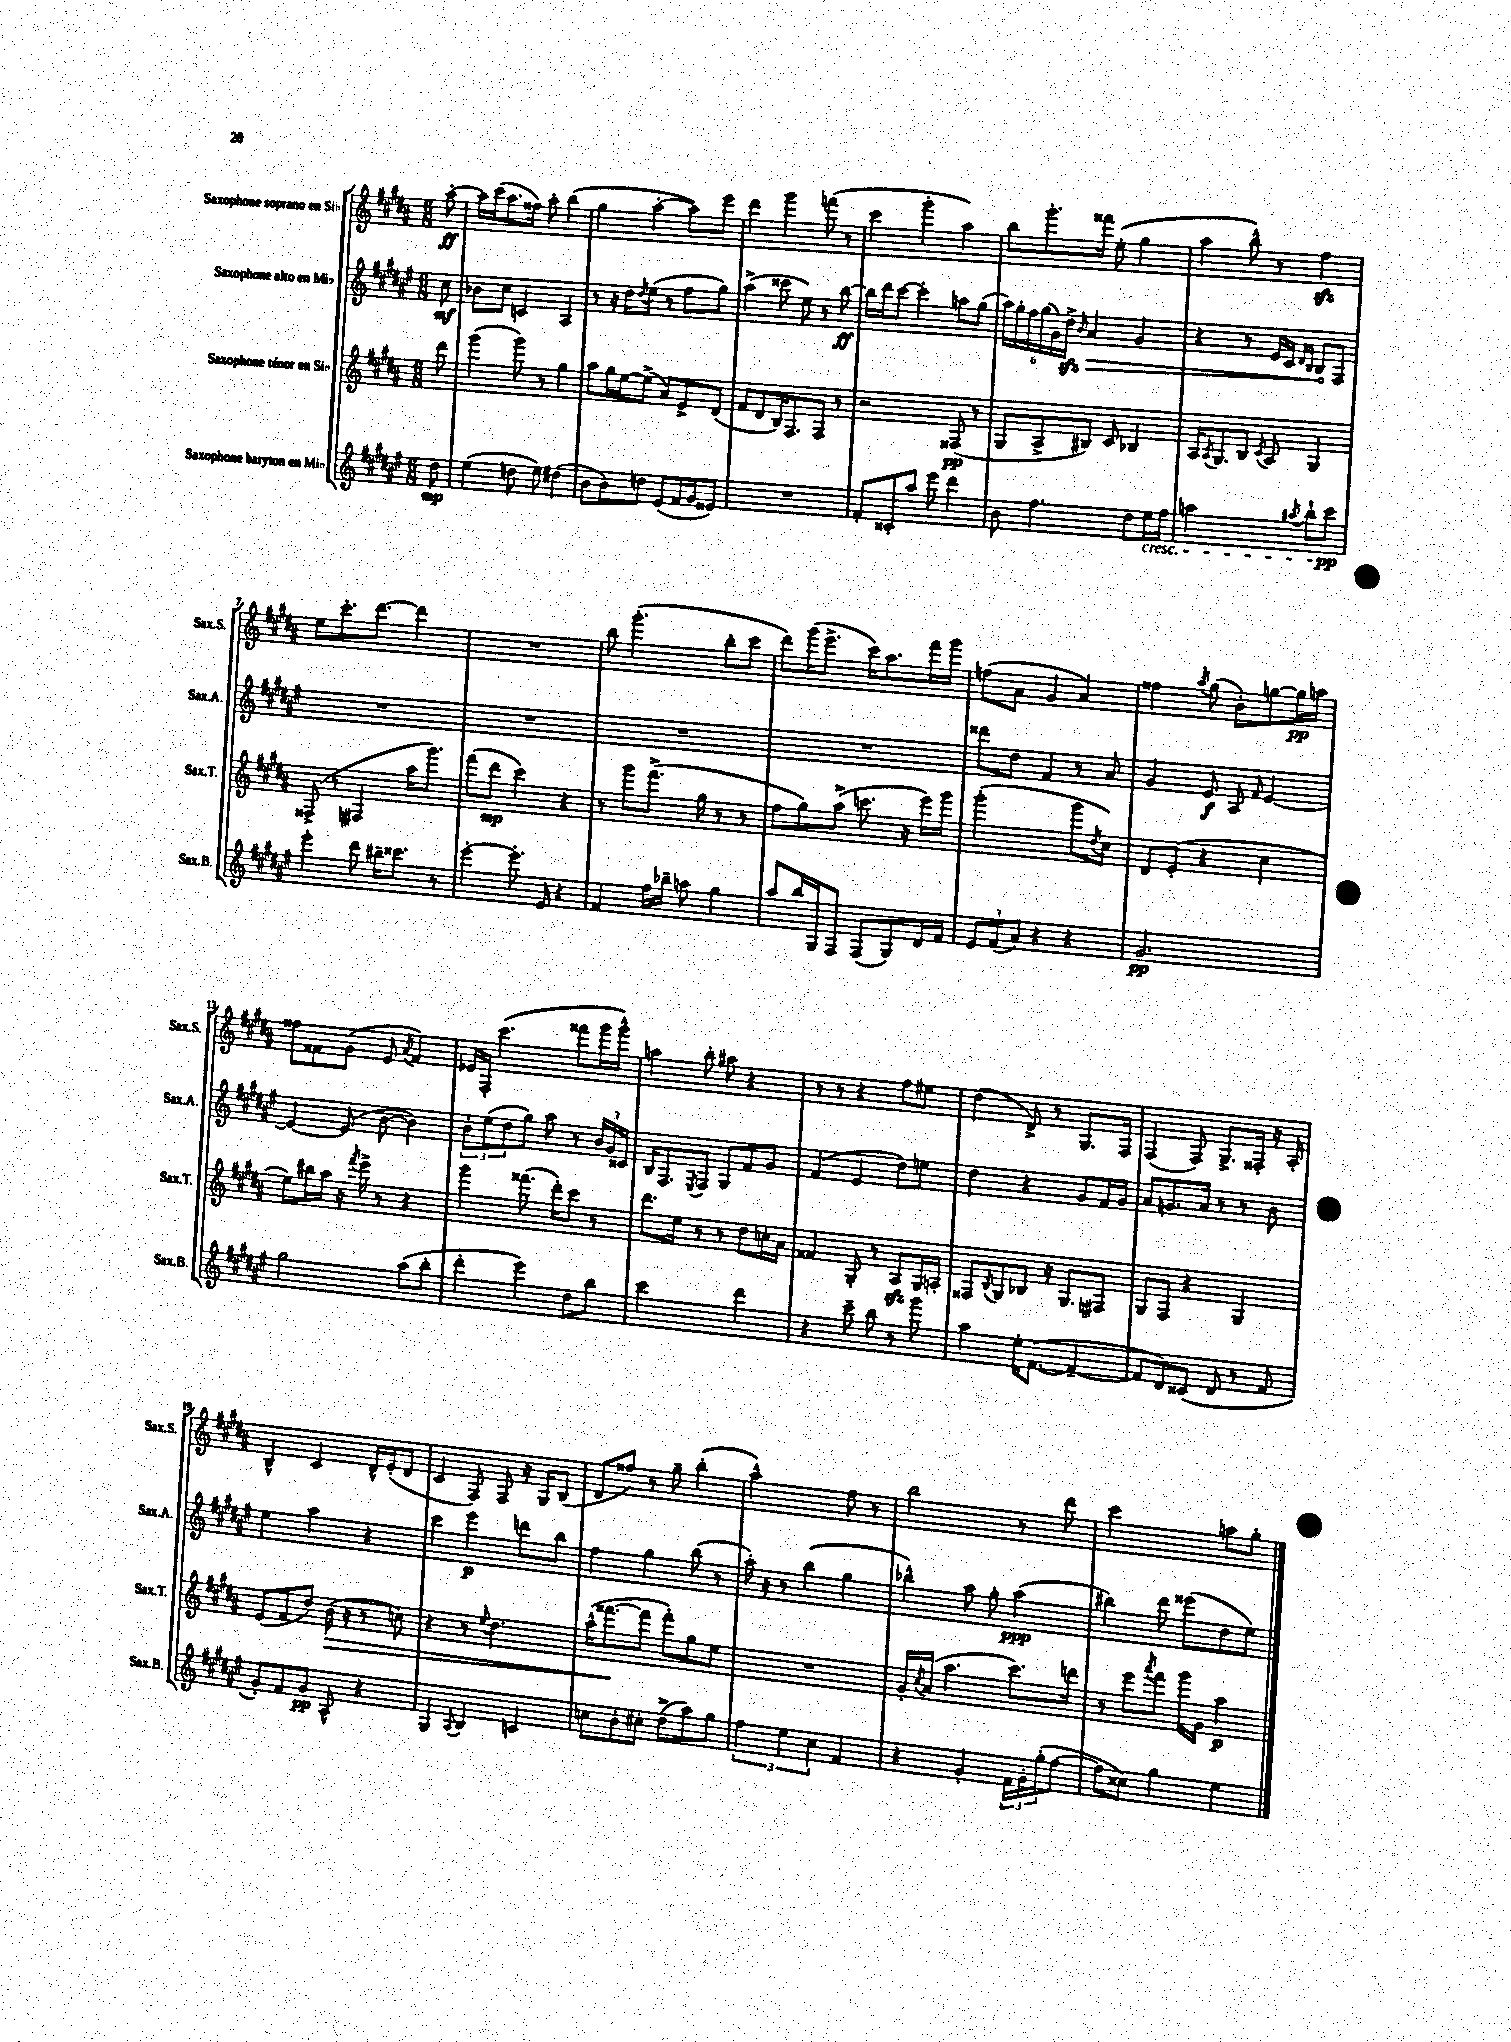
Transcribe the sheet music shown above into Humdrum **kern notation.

**kern	**dynam	**kern	**dynam	**kern	**dynam	**kern	**dynam
*part4	*part4	*part3	*part3	*part2	*part2	*part1	*part1
*staff4	*staff4	*staff3	*staff3	*staff2	*staff2	*staff1	*staff1
*I"Saxophone baryton en Mi♭	*	*I"Saxophone ténor en Si♭	*	*I"Saxophone alto en Mi♭	*	*I"Saxophone soprano en Si♭	*
*I'Sax.B.	*	*I'Sax.T.	*	*I'Sax.A.	*	*I'Sax.S.	*
*clefG2	*	*clefG2	*	*clefG2	*	*clefG2	*
*k[f#c#g#d#a#e#]	*	*k[f#c#g#d#a#]	*	*k[f#c#g#d#a#e#]	*	*k[f#c#g#d#a#]	*
*M6/8	*	*M6/8	*	*M6/8	*	*M6/8	*
=	=	=	=	=	=	=	=
8dd#\	mp	8ddd#\	.	8cc#\	mf	[8aa#'\	ff
=1	=1	=1	=1	=1	=1	=1	=1
(4ee#\	.	(4ggg#\	.	8b-X\L	.	16aa#\LL]	.
.	.	.	.	.	.	(16ccc#\J	.
.	.	.	.	8cc#\J	.	8.aa#\	.
8ddn\	.	8ggg#\)	.	4cn/	.	.	.
.	.	.	.	.	.	16ff##X\Jk)	.
8ee#\)	.	8r	.	.	.	8aa#'\	.
(4dd#X\	.	4gg#\	.	4A#/	.	(4bb\	.
=2	=2	=2	=2	=2	=2	=2	=2
8b\L	.	8aa#\L	.	8r	.	4gg#\	.
8b\)	.	16gg#\L	.	16r	.	.	.
.	.	[16ee\J	.	16dd#\KL	.	.	.
.	.	.	.	8qdd#/	.	.	.
8ddn\J	.	(8ee^\J]	.	(8ee#\J	.	[4aa#'\	.
(8e#/L	.	8a#/L)	.	8r	.	.	.
16f#/L	.	8e^/	.	8ff#\L	.	8aa#\L])	.
16g#/J	.	.	.	.	.	.	.
8e##X/J)	.	(8d#/J	.	8gg#\J)	.	8eee\J	.
=3	=3	=3	=3	=3	=3	=3	=3
2.r	.	8f#/L	.	(4aa#^\	.	4ddd#\	.
.	.	8d#/	.	.	.	.	.
.	.	16B/K)	.	8ccc##X\	.	4ggg#\	.
.	.	8.F#/	.	.	.	.	.
.	.	.	.	8ee#\)	.	.	.
.	.	8F#/J	.	8r	.	(8fffn\	.
.	.	8r	.	[8bb\	ff	8r	.
=4	=4	=4	=4	=4	=4	=4	=4
8f#'/L	.	2r	.	16bb\LL]	.	4ccc#\	.
.	.	.	.	16ddd#\J	.	.	.
8c##X'/	.	.	.	[8ccc#\J	.	.	.
8aa#/J	.	.	.	4ccc#'\]	.	4ggg#'\	.
8eee#\	.	.	.	.	.	.	.
4ddd#\	.	(8F##X/	pp	8aan\L	.	4aa#\)	.
.	.	8r	.	(8gg#\J	.	.	.
=5	=5	=5	=5	=5	=5	=5	=5
8b\	.	8G#/L	.	24aa#\LL)	.	8bb\L	.
.	.	.	.	24gg#'\	.	.	.
.	.	.	.	24ff#\	.	.	.
4.ff#\	.	8A#^/	.	(24gg#\	.	8.ggg#'\	.
.	.	.	.	24g#\)	.	.	.
.	.	.	.	24dd#zz^\JJ	.	.	.
.	.	.	.	16qqb/	.	.	.
!	!	!	!	!	!LO:HP:b	!	!
.	.	8B#X/J)	.	4a#/	>	.	.
.	.	.	.	.	.	16fff##X\Jk	.
.	.	8c#/	.	.	.	(8ee'\	.
8dd#\L	.	4B-X/	.	4g#/	.	4gg#\	.
!LO:TX:b:i:t=cresc.	!	!	!	!	!	!	!
16ee#\L	.	.	.	.	.	.	.
16ff#\JJ	.	.	.	.	.	.	.
=6	=6	=6	=6	=6	=6	=6	=6
2aan\	.	16A#/KL	.	4r	.	4aa#\	.
.	.	8qA#/	.	.	.	.	.
.	.	8.G#/	.	.	.	.	.
.	.	8B/J	.	8r	.	8bb^^\)	.
.	.	8qc#/	.	.	.	.	.
.	.	8A#/	.	16e#/LL	.	8r	.
.	.	.	.	16c#/JJ	.	.	.
.	.	.	.	16qqd#/LL	.	.	.
8qaa#X/	.	.	.	16qqB/JJ	.	.	.
8bb`\L	.	4G#/	.	8B/L	.	4ff#zz\	.
8ccc#\J	pp	.	.	8F#/J	]	.	.
!!LO:LB:g=z
=7	=7	=7	=7	=7	=7	=7	=7
4eee#'\	.	(8F##X^/	.	2.r	.	8ee\L	.
.	.	8r	.	.	.	8.ccc#'\	.
8ddd#\	.	4F#X/	.	.	.	.	.
.	.	.	.	.	.	[8.ddd#\J	.
16bb#X~\KL	.	.	.	.	.	.	.
8.ccc##X\J	.	.	.	.	.	.	.
.	.	16aa#\KL	.	.	.	4ddd#\]	.
.	.	8.ggg#\J)	.	.	.	.	.
8r	.	.	.	.	.	.	.
=8	=8	=8	=8	=8	=8	=8	=8
[4eee#'\	.	(8fff#\L	.	2.r	.	2.r	.
.	.	8ddd#\J	mp	.	.	.	.
8.eee#'\]	.	4ccc#\)	.	.	.	.	.
16e#/	.	.	.	.	.	.	.
4r	.	4r	.	.	.	.	.
=9	=9	=9	=9	=9	=9	=9	=9
4f#/	.	8r	.	2.r	.	8bb\	.
.	.	8ggg#\L	.	.	.	(4.ggg#'\	.
16ff#\LL	.	(8.fff#^\J	.	.	.	.	.
16bb-X~\JJ	.	.	.	.	.	.	.
8aan\	.	.	.	.	.	.	.
.	.	16gg#\	.	.	.	.	.
4gg#\	.	8r	.	.	.	8bb'\L	.
.	.	8r	.	.	.	8ccc#\J	.
=10	=10	=10	=10	=10	=10	=10	=10
8aa#/L	.	8ff#\L	.	2.r	.	8ddd#\L)	.
16bb/L	.	8gg#\)	.	.	.	(16ggg#\K	.
16G#/J	.	.	.	.	.	8.eee^\J	.
8F#/J	.	(8aa#^\J	.	.	.	.	.
(8F#/L	.	8.cccn\	.	.	.	16ccc#\KL)	.
.	.	.	.	.	.	8.aa#\	.
8G#/)	.	.	.	.	.	.	.
.	.	16r	.	.	.	.	.
16d#/L	.	16eee\LL)	.	.	.	16fff#\L	.
16f#/JJ	.	16ggg#\JJ	.	.	.	16ggg#\JJ	.
=11	=11	=11	=11	=11	=11	=11	=11
12e#/L	.	(2ggg#'\	.	8ddd##X\L	.	(8ffn\L	.
(12f#/	.	.	.	.	.	.	.
.	.	.	.	8dd#\J	.	8a#\J	.
12a#/J)	.	.	.	.	.	.	.
4r	.	.	.	4f#/	.	4g#/	.
4r	.	8ggg#\L	.	8r	.	4a#/)	.
.	.	8qdd#/	.	.	.	.	.
.	.	8cc#\J)	.	8a#/	.	.	.
=12	=12	=12	=12	=12	=12	=12	=12
2.g#/	pp	8d#/L	.	4g#/	.	4ff##X\	.
.	.	(8e'/J	.	.	.	.	.
.	.	.	.	.	.	8qaa#/	.
.	.	4r	.	8e#/	f	(8gg#\	.
.	.	.	.	8A#/	.	8b'\L)	.
.	.	.	.	16qqf#/	.	.	.
.	.	4cc#\	.	[4e#/	.	[8ggn\	.
.	.	.	.	.	.	16gg\L]	pp
.	.	.	.	.	.	16aan\JJ	.
!!LO:LB:g=z
=13	=13	=13	=13	=13	=13	=13	=13
2gg#\	.	8ee\L)	.	4e#/_	.	8ff##X\L	.
.	.	16bb#X\L	.	.	.	8f##X\	.
.	.	16aa#\JJ	.	.	.	.	.
.	.	16r	.	(8e#/]	.	(8g#\J	.
.	.	8qfff#/	.	.	.	.	.
.	.	16eee^\	.	.	.	.	.
.	.	8r	.	[8b\	.	8e/	.
.	.	.	.	.	.	8qa#/	.
(8aa#\L	.	4r	.	4b\])	.	4f##/)	.
8bb'\J	.	.	.	.	.	.	.
=14	=14	=14	=14	=14	=14	=14	=14
4ddd#'\	.	4ggg#\	.	12b'\L	.	16e-X/LL	.
.	.	.	.	.	.	16F#'/JJ	.
.	.	.	.	(12ee#\	.	.	.
.	.	.	.	.	.	(4.ccc#\	.
.	.	.	.	12dd#\	.	.	.
4eee#\)	.	(8.fff##X\	.	8gg#\J)	.	.	.
.	.	.	.	8aa#\	.	.	.
.	.	16ddd#'\KL)	.	.	.	.	.
8dd#\L	.	8ccc#\J	.	8r	.	8fff##X\L	.
8bb\J	.	8r	.	24b/LL	.	16ggg#\L	.
.	.	.	.	24g#/	.	.	.
.	.	.	.	.	.	16ggg#^^\JJ)	.
.	.	.	.	24c##X/JJ	.	.	.
=15	=15	=15	=15	=15	=15	=15	=15
2ccc#\	.	8.ddd#\L	.	16B/KL	.	4aan\	.
.	.	.	.	8.F#/	.	.	.
.	.	16ee\Jk	.	.	.	.	.
.	.	.	.	8qE#/	.	.	.
.	.	8r	.	8F#/J	.	8bb'\	.
.	.	8r	.	8G#/L	.	8aa#X\	.
4ddd#\	.	8dd#\L	.	8f#/	.	4r	.
.	.	16ccn'\L	.	8g#/J	.	.	.
.	.	16a#\JJ	.	.	.	.	.
=16	=16	=16	=16	=16	=16	=16	=16
4r	.	4f##X/	.	(4f#/	.	8r	.
.	.	.	.	.	.	8r	.
8ccc#~\	.	8G#'/	.	4e#/	.	4r	.
8bb\	.	8r	.	.	.	.	.
8r	.	8A#zz/L	.	8dd#\L)	.	8ff#\L	.
8ggg#\	.	16G#/L	.	8een\J	.	8ee#X\J	.
.	.	16An'/JJ	.	.	.	.	.
=17	=17	=17	=17	=17	=17	=17	=17
4aa#\	.	8F##X/L	.	4dd#\	.	(4dd#\	.
.	.	8qB/	.	.	.	.	.
.	.	8G#/	.	.	.	.	.
16ee#'\KL	.	8B-X/J	.	4r	.	8d#^/)	.
([8.f#\J	.	.	.	.	.	.	.
.	.	16r	.	.	.	8r	.
.	.	8.G#/L	.	.	.	.	.
4f#~/_	.	.	.	8g#/L	.	8.G#/L	.
.	.	8F#X/J	.	16f#/L	.	.	.
.	.	.	.	16g#/JJ	.	16F#/Jk	.
=18	=18	=18	=18	=18	=18	=18	=18
8f#/L]	.	8G#/L	.	8a#/L	.	(4F#/	.
8d#/)	.	8F#/J	.	8.gn/	.	.	.
(8c##X/J	.	4r	.	.	.	8F#/)	.
.	.	.	.	16a#/Jk	.	.	.
8d#/	.	.	.	8r	.	8.G#^/L	.
8r	.	4G#/	.	8r	.	.	.
.	.	.	.	.	.	16F##X'/Jk	.
8f#/	.	.	.	8b\	.	16r	.
.	.	.	.	.	.	16A#'/	.
!!LO:LB:g=z
=19	=19	=19	=19	=19	=19	=19	=19
8g#'/L)	.	(8e/L	.	4ee#\	.	4B^^/	.
8f#/	.	8f#/	.	.	.	.	.
8g#/J	pp	8dd#/J)	.	4aa#\	.	4c#/	.
!	!	!	!LO:HP:b	!	!	!	!
8A#^^/	.	(16b\	>	.	.	.	.
.	.	16r	.	.	.	.	.
4r	.	8r	.	4r	.	16d#^^/LL	.
.	.	.	.	.	.	(16e'/J	.
.	.	8ccn\)	.	.	.	8d#/J	.
=20	=20	=20	=20	=20	=20	=20	=20
4G#/	.	4r	.	4ccc#\	.	4c#/	.
8qqA#/	.	.	.	.	.	.	.
4B/	.	8r	.	4eee#\	p	8F#/)	.
.	.	8qqee/	.	.	.	.	.
.	.	4.dd#\	.	.	.	8F#/	.
4cn/	.	.	.	8dddn\L	.	16r	.
.	.	.	.	.	.	16G#/KL	.
.	.	.	.	8bb\J	.	(8B/J	.
=21	=21	=21	=21	=21	=21	=21	=21
8ccn\L	.	(16aa#^^\KL	.	4ff#\	.	8d#/L	.
.	.	[8.fff##X\	.	.	.	.	.
8b'\	.	.	.	.	.	8ff##X/J)	.
8cc#X'\J	.	8fff##\J]	]	4gg#\	.	8r	.
(8dd#^\L	.	8fff##'\L)	.	.	.	8gg#~\	.
8aa#\)	.	8gg#\	.	(8bb\	.	(4bb'\	.
8gg#\J	.	8ee\J	.	8r	.	.	.
=22	=22	=22	=22	=22	=22	=22	=22
6ff#\	.	2.r	.	16aa#'\)	.	2aa#^^\)	.
.	.	.	.	16r	.	.	.
.	.	.	.	8r	.	.	.
6ee#\	.	.	.	.	.	.	.
.	.	.	.	(4bb\	.	.	.
6cc#\	.	.	.	.	.	.	.
4f#/	.	.	.	4gg#\	.	8ff#\	.
.	.	.	.	.	.	8r	.
=23	=23	=23	=23	=23	=23	=23	=23
4r	.	16g#'/LL	.	4bb-X^^\)	.	2bb\	.
.	.	8qcc#/	.	.	.	.	.
.	.	(16a#/JJ	.	.	.	.	.
.	.	4.aa#\	.	.	.	.	.
4g#'/	.	.	.	8aa#\	.	.	.
.	.	.	.	8gg#'\	.	.	.
24f#\LL	.	8.ccc#\L)	.	(4aa#\	ppp	8r	.
24g#'\	.	.	.	.	.	.	.
(24gg#'\J	.	.	.	.	.	.	.
[8ff#\J	.	.	.	.	.	8ddd#\	.
.	.	16dddn\Jk	.	.	.	.	.
=24	=24	=24	=24	=24	=24	=24	=24
8ff#\L]	.	8r	.	4bb#X\)	.	2ccc#\	.
8cc##X\J)	.	8eee\L	.	.	.	.	.
.	.	8qaaa#/	.	.	.	.	.
4gg#\	.	8fff#\J	.	8ddd#\	.	.	.
.	.	16ggg#\LL	.	(8eee##X\L	.	.	.
.	.	16g#\JJ	.	.	.	.	.
4ee#\	.	4aa#\	p	8dd#\	.	8aan\L	.
.	.	.	.	8ee#\J)	.	8gg#'\J	.
==	==	==	==	==	==	==	==
*-	*-	*-	*-	*-	*-	*-	*-
